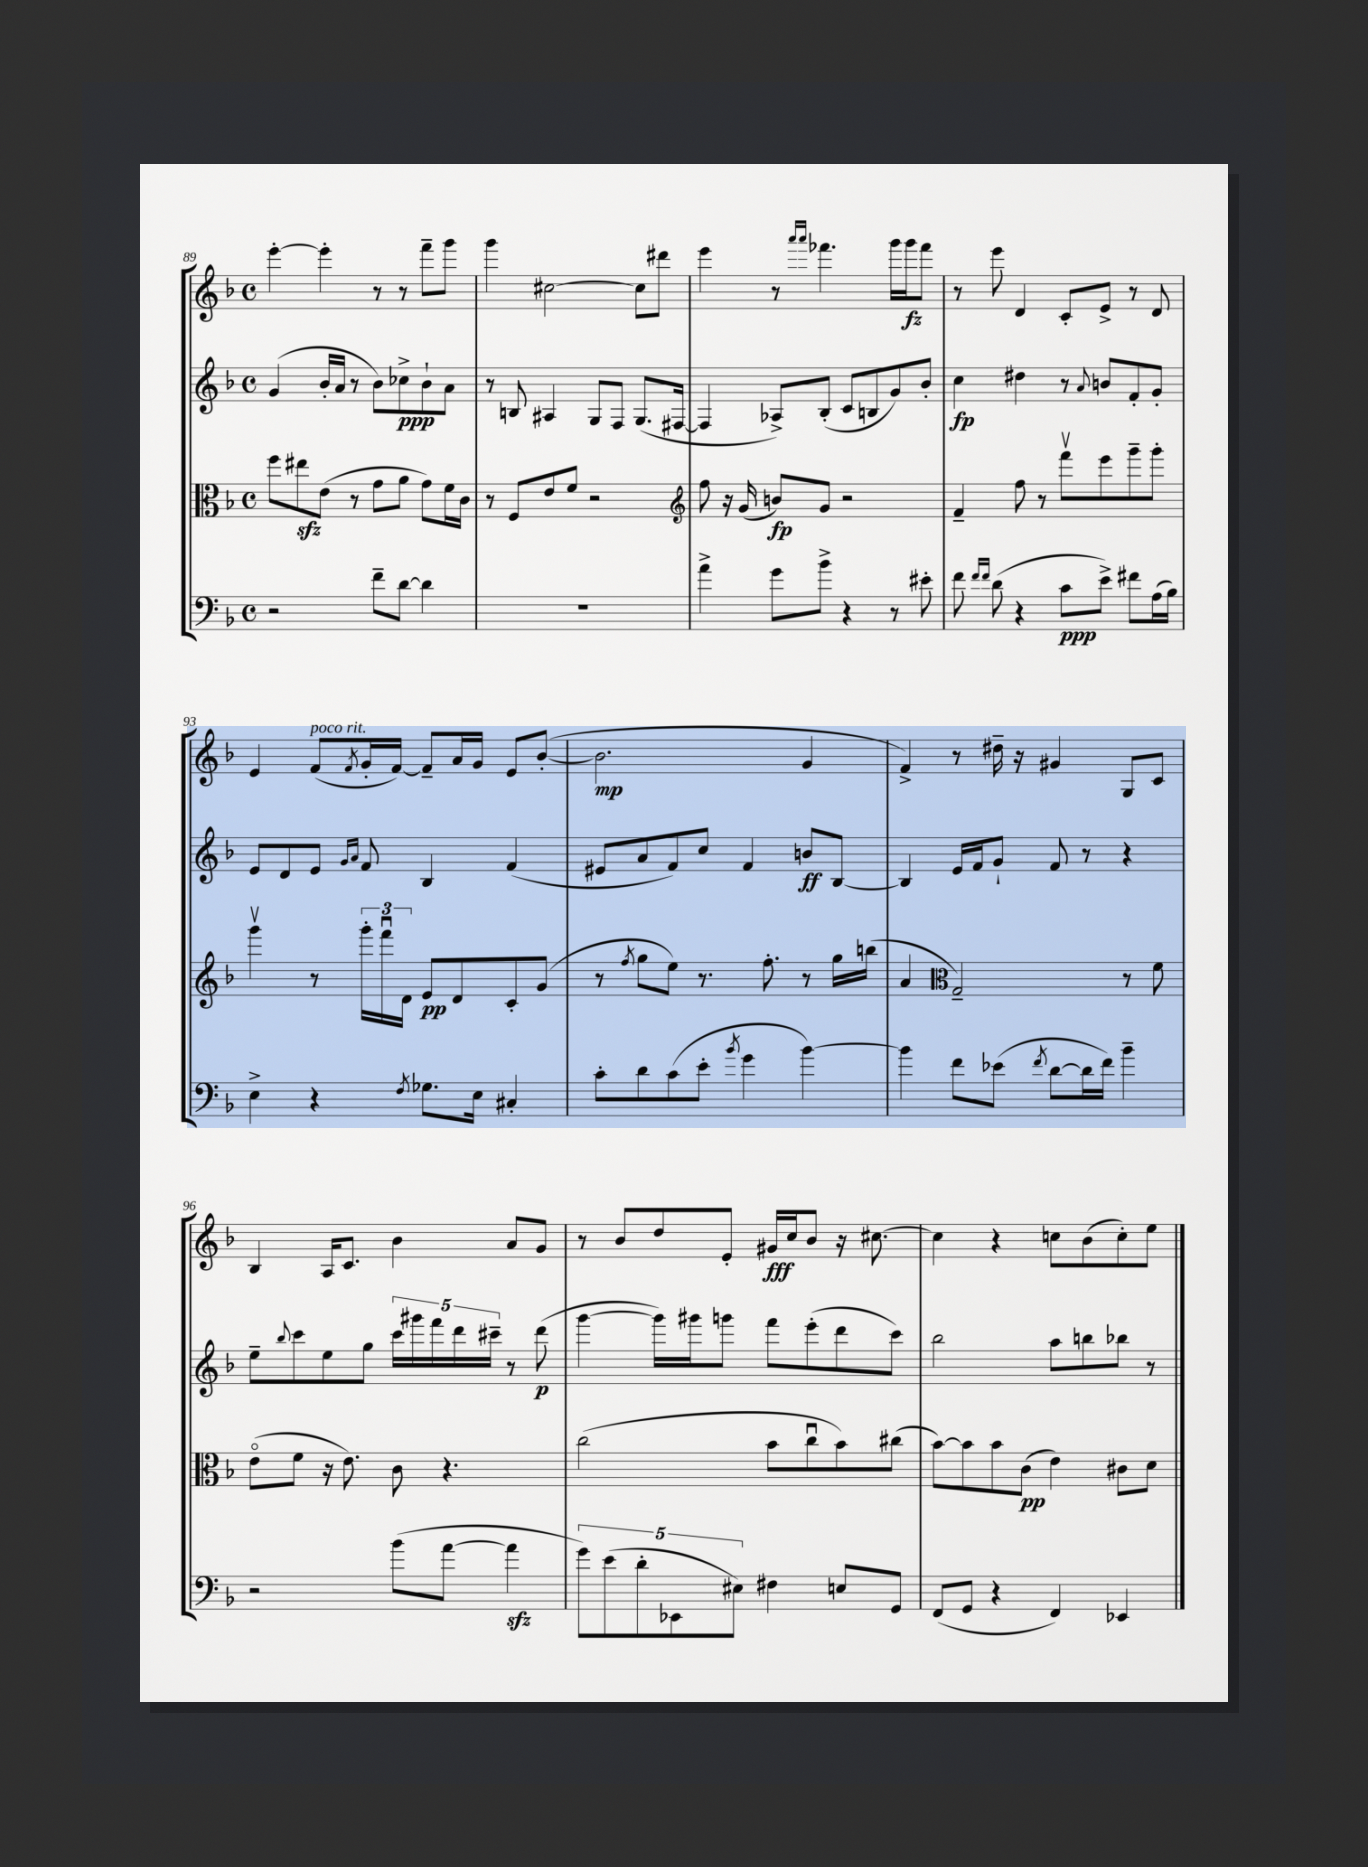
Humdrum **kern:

**kern	**kern	**kern	**kern
*staff4	*staff3	*staff2	*staff1
*clefF4	*clefC3	*clefG2	*clefG2
*k[b-]	*k[b-]	*k[b-]	*k[b-]
*M4/4	*M4/4	*M4/4	*M4/4
*met(c)	*met(c)	*met(c)	*met(c)
2r	8ff\L	(4g/	[4eee'\
.	8ee#\	.	.
.	(8e\J	16b-'/LL	4eee'\]
.	.	16a/JJ	.
.	8r	8r	.
8f~\L	8g\L	8b-\L)	8r
[8d\J	8a\J	8cc-^\	8r
4d\]	8g\L)	8b-`\	8fff~\L
.	16f\L	8a\J	8ggg\J
.	16c\JJ	.	.
=	=	=	=
1r	8r	8r	4ggg\
.	8F/L	8B/	.
.	8e/	4A#/	[2cc#\
.	8f/J	.	.
.	2r	8G/L	.
.	.	8F/J	.
.	.	(8.G/L	8cc#\]L
.	.	.	8ddd#\J
.	.	[16F#/Jk	.
=	=	=	=
*	*clefG2	*	*
4a^\	8ff\	4F#/]	4eee\
.	16r	.	.
.	(16g/	.	.
8g\L	8b/L)	8A-^/L)	8r
.	.	.	16qqaaa/LL
.	.	.	16qqaaa/JJ
8b-^\J	8g/J	(8B-'/J	4.fff-\
4r	2r	8c/L	.
.	.	8B/	.
8r	.	8g/)	16ggg\LL
.	.	.	16ggg\J
8e#'\	.	8b-'/J	8fff-\J
=	=	=	=
8f\	4f~/	4cc\	8r
16qqf/LL	.	.	.
16qqf/JJ	.	.	.
(8d\	.	.	8eee\
4r	8ff\	4dd#\	4d/
.	8r	.	.
8c\L	8fffv\L	8r	8c'/L
.	.	8qqa/	.
8e^\J)	8eee\	8b/L	8e^/J
8f#\L	8ggg~\	8f'/	8r
(16A\L	8ggg'\J	8g'/J	8d/
16B-\JJ)	.	.	.
=	=	=	=
4E^\	4gggv\	8e/L	4e/
.	.	8d/	.
4r	8r	8e/J	(8f/L
.	.	16qqg/LL	.
.	.	16qqa/JJ	8qf/
.	24ggg'\LL	8f/	16g'/L
.	24fffu\	.	.
.	.	.	[16f/JJ)
.	24d\JJ	.	.
8qF/	.	.	.
8.G-\L	8e/L	4B-/	8f~/]L
.	8d/	.	16a/L
16E\Jk	.	.	16g/JJ
4C#'/	8c'/	(4f/	8e/L
.	(8g/J	.	([8b-'/J
=	=	=	=
8c'\L	8r	8e#/L	2.b-\]
.	8qff/	.	.
8d\	8gg\L	8a/	.
(8c\	8ee\J)	8f/)	.
8e'\J	8.r	8cc/J	.
8qb-/	.	.	.
4g\	.	4f/	.
.	8.ff'\	.	.
[4b-\)	8r	8b/L	4g/
.	16gg\LL	[8B-/J	.
.	(16bb\JJ	.	.
=	=	=	=
4b-\]	4a/	4B-/]	4f^/)
*	*clefC3	*	*
8f\L	2G~/)	16e/LL	8r
.	.	16f/J	.
(8e-\J	.	8g`/J	16dd#~\
.	.	.	16r
8qf/	.	.	.
[8d\L	.	8f/	4g#/
16d\]L	.	8r	.
16f\JJ)	.	.	.
4b-~\	8r	4r	8G/L
.	8f\	.	8c/J
=	=	=	=
2r	(8eo\L	8ee~\L	4B-/
.	.	8qqbb-/	.
.	8f\J	8ccc\	.
.	16r	8ee\	16A/LK
.	8.e\)	.	8.c/J
.	.	8gg\J	.
(8b-\L	8c\	20ccc\LL	4b-\
.	.	20ggg#\	.
.	.	20fff\	.
[8a\J	4.r	.	.
.	.	20ddd\	.
.	.	20ccc#~\JJ	.
4a\]	.	8r	8a/L
.	.	(8ddd\	8g/J
=	=	=	=
10g\L)	(2cc\	[4ggg\	8r
(10e\	.	.	.
.	.	.	8b-/L
10d'\	.	.	.
.	.	16ggg\]LL)	8dd/
10EE-\	.	.	.
.	.	16ggg#\J	.
.	.	8ggg\J	8e'/J
10E#\J)	.	.	.
4F#\	8b-\L	8fff\L	16g#/LL
.	.	.	16cc/J
.	8ccu\	(8eee'\	8b-/J
8E/L	8b-\)	8ddd\	16r
.	.	.	[8.cc#\
8GG/J	(8cc#\J	8ccc\J)	.
=	=	=	=
(8FF/L	[8b-\L)	2bb-\	4cc#\]
8GG/J	8b-\]	.	.
4r	8b-\	.	4r
.	(8c\J	.	.
4FF/)	4e\)	8aa\L	8cc\L
.	.	8bb\	(8b-\
4EE-/	8c#\L	8bb-\J	8cc'\)
.	8d\J	8r	8ee\J
==	==	==	==
*-	*-	*-	*-
